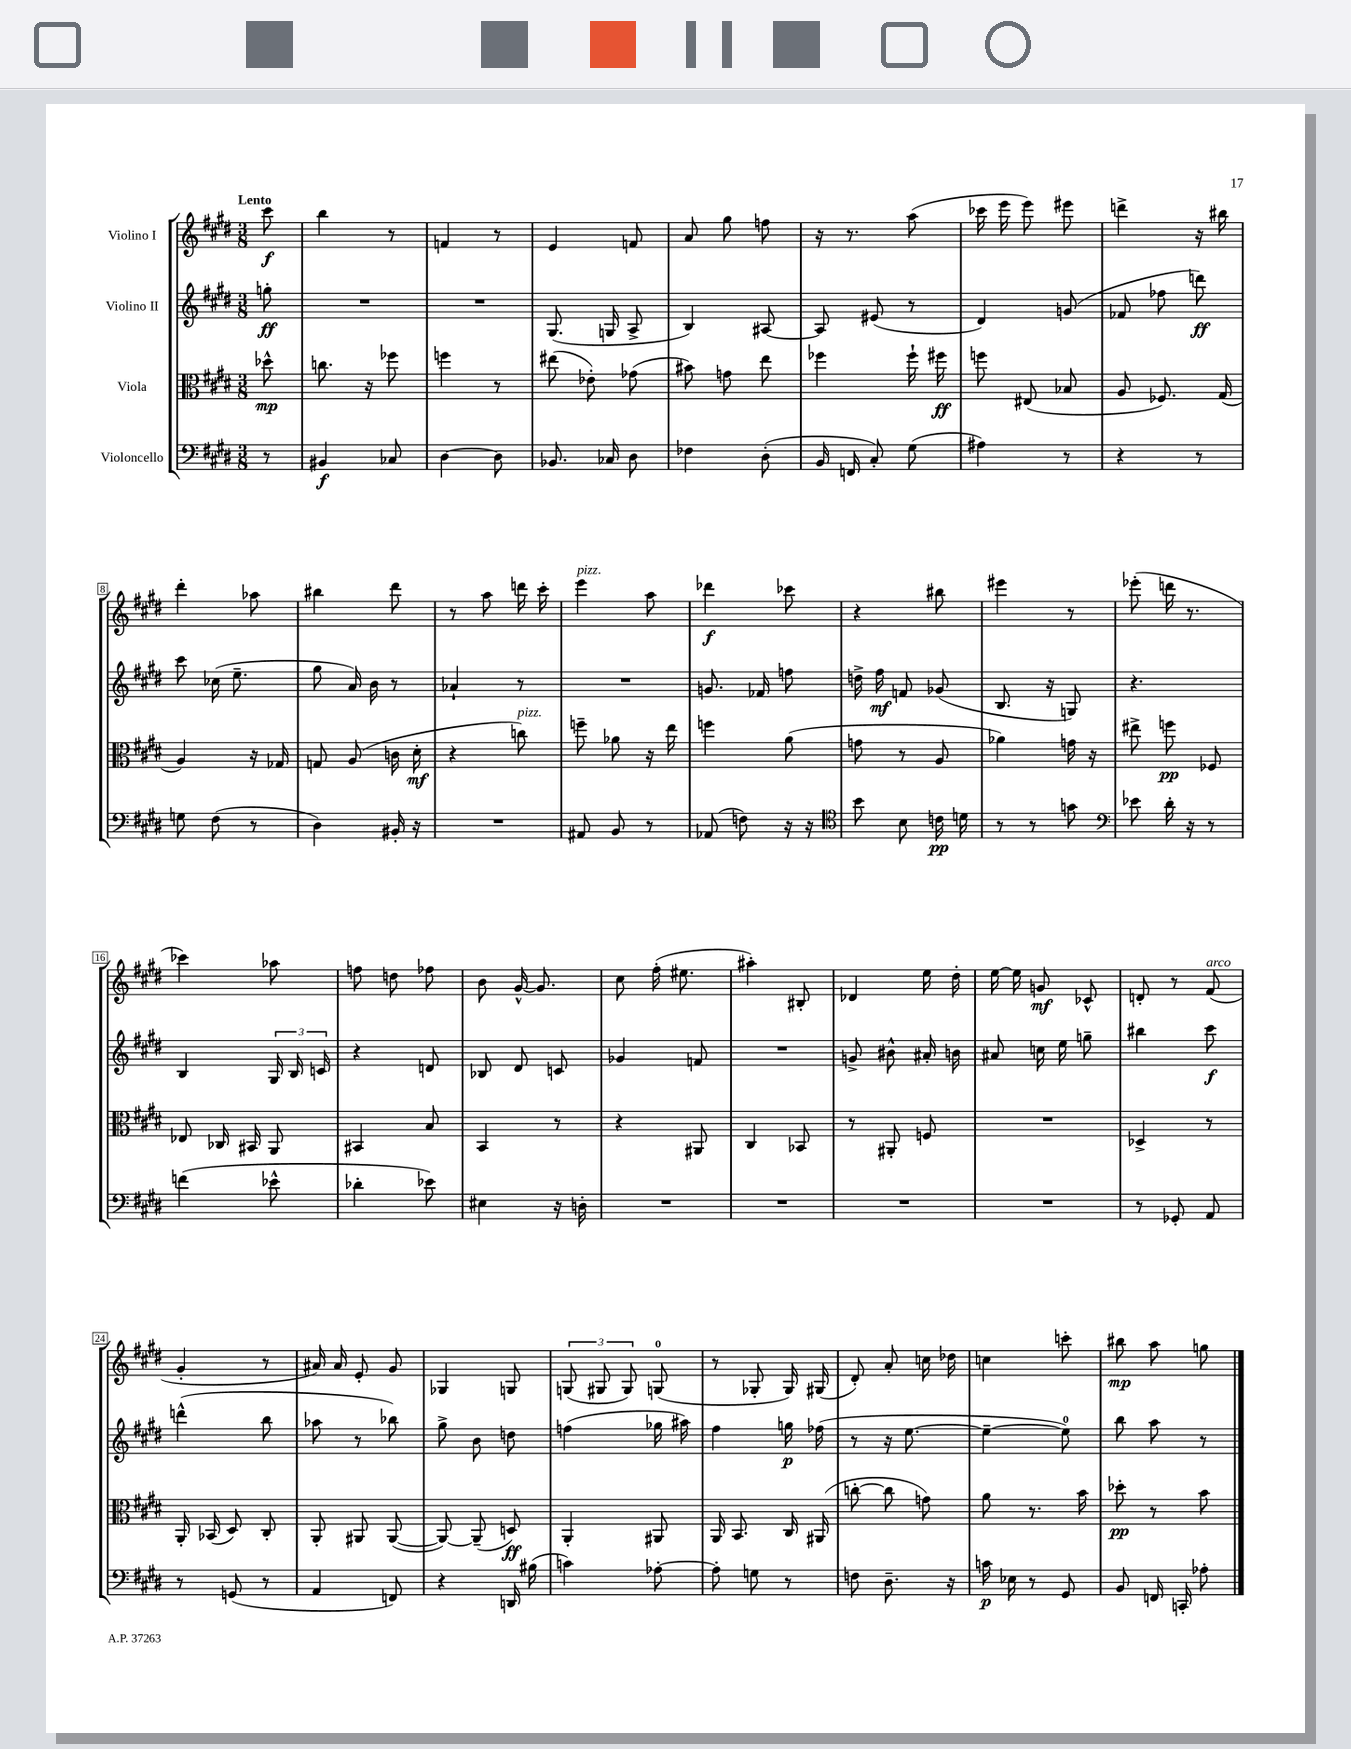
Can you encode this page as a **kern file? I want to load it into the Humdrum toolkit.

**kern	**dynam	**kern	**dynam	**kern	**dynam	**kern	**dynam
*part4	*part4	*part3	*part3	*part2	*part2	*part1	*part1
*staff4	*staff4	*staff3	*staff3	*staff2	*staff2	*staff1	*staff1
*I"Violoncello	*	*I"Viola	*	*I"Violino II	*	*I"Violino I	*
*clefF4	*	*clefC3	*	*clefG2	*	*clefG2	*
*k[f#c#g#d#]	*	*k[f#c#g#d#]	*	*k[f#c#g#d#]	*	*k[f#c#g#d#]	*
*M3/8	*	*M3/8	*	*M3/8	*	*M3/8	*
=	=	=	=	=	=	=	=
!	!	!	!	!	!	!LO:TX:a:B:t=Lento	!
8r	.	8dd-X^^\	mp	8ggn'\	ff	8ccc#\	f
=1	=1	=1	=1	=1	=1	=1	=1
4BB#X/	f	8.ccn\	.	4.r	.	4bb\	.
.	.	16r	.	.	.	.	.
8C-X/	.	8ff-X\	.	.	.	8r	.
=2	=2	=2	=2	=2	=2	=2	=2
[4D#\	.	4ffn\	.	4.r	.	4fn/	.
8D#\]	.	8r	.	.	.	8r	.
=3	=3	=3	=3	=3	=3	=3	=3
8.BB-X/	.	(8ee#X\	.	(8.G#/	.	4e/	.
.	.	8e-X'\)	.	.	.	.	.
16C-X/	.	.	.	16Gn/	.	.	.
8D#\	.	(8g-X\	.	8A^/	.	8fn/	.
=4	=4	=4	=4	=4	=4	=4	=4
4F-X\	.	8b#X\)	.	4B/)	.	8a/	.
.	.	8gn\	.	.	.	8gg#\	.
(8D#'\	.	8ee\	.	[8A#X/	.	8ffn\	.
=5	=5	=5	=5	=5	=5	=5	=5
16BB/	.	4ff-X\	.	8A#/]	.	16r	.
16FFn/	.	.	.	.	.	8.r	.
8C#'/)	.	.	.	(8e#X/	.	.	.
(8G#\	.	16ff-`\	.	8r	.	(8aa\	.
.	.	16ff#X\	ff	.	.	.	.
=6	=6	=6	=6	=6	=6	=6	=6
4A#X\)	.	8ffn\	.	4d#/)	.	16ccc-X\	.
.	.	.	.	.	.	16eee\	.
.	.	(8E#X/	.	.	.	8eee\)	.
8r	.	8B-X/	.	(8gn/	.	8eee#X\	.
=7	=7	=7	=7	=7	=7	=7	=7
4r	.	8A/	.	8f-X/	.	4dddn^\	.
.	.	8.F-X/)	.	8ff-X\	.	.	.
8r	.	.	.	8dddn\)	ff	16r	.
.	.	(16G#/	.	.	.	16bb#X\	.
!!LO:LB:g=z
=8	=8	=8	=8	=8	=8	=8	=8
8Gn\	.	4A/)	.	8ccc#\	.	4ddd#'\	.
(8F#\	.	.	.	(16cc-X\	.	.	.
.	.	.	.	8.ee~\	.	.	.
8r	.	16r	.	.	.	8aa-X\	.
.	.	16G-X/	.	.	.	.	.
=9	=9	=9	=9	=9	=9	=9	=9
4D#\)	.	8Gn/	.	8gg#\	.	4bb#X\	.
.	.	(8A/	.	16a/)	.	.	.
.	.	.	.	16b\	.	.	.
16BB#X'/	.	16cn\	.	8r	.	8ddd#\	.
16r	.	16d#'\	mf	.	.	.	.
=10	=10	=10	=10	=10	=10	=10	=10
4.r	.	4r	.	4a-X`/	.	8r	.
.	.	.	.	.	.	8aa\	.
!	!	!LO:TX:a:i:t=pizz.	!	!	!	!	!
.	.	8ccn\)	.	8r	.	16dddn\	.
.	.	.	.	.	.	16ccc#'\	.
=11	=11	=11	=11	=11	=11	=11	=11
!	!	!	!	!	!	!LO:TX:a:i:t=pizz.	!
8AA#X/	.	8ffn~\	.	4.r	.	4eee\	.
8BB/	.	8a-X\	.	.	.	.	.
8r	.	16r	.	.	.	8aa\	.
.	.	16ee\	.	.	.	.	.
=12	=12	=12	=12	=12	=12	=12	=12
(8AA-X/	.	4ffn\	.	8.gn/	.	4ddd-X\	f
8Fn\)	.	.	.	.	.	.	.
.	.	.	.	16f-X/	.	.	.
16r	.	(8a\	.	8ffn\	.	8ccc-X\	.
16r	.	.	.	.	.	.	.
=13	=13	=13	=13	=13	=13	=13	=13
*clefC4	*	*	*	*	*	*	*
8b\	.	8gn\	.	16ddn^\	.	4r	.
.	.	.	.	16ff#\	mf	.	.
8B\	.	8r	.	8fn/	.	.	.
16cn\	pp	8A/	.	(8g-X/	.	8bb#X\	.
16dn\	.	.	.	.	.	.	.
=14	=14	=14	=14	=14	=14	=14	=14
8r	.	4a-X\)	.	8.B/	.	4eee#X\	.
8r	.	.	.	.	.	.	.
.	.	.	.	16r	.	.	.
8gn\	.	16gn\	.	8Gn/)	.	8r	.
.	.	16r	.	.	.	.	.
=15	=15	=15	=15	=15	=15	=15	=15
*clefF4	*	*	*	*	*	*	*
8e-X\	.	8ee#X^\	.	4.r	.	(8eee-X'\	.
16d#'\	.	8ffn\	pp	.	.	16dddn\	.
16r	.	.	.	.	.	8.r	.
8r	.	8F-X/	.	.	.	.	.
!!LO:LB:g=z
=16	=16	=16	=16	=16	=16	=16	=16
(4fn\	.	8E-X/	.	4B/	.	4ccc-X\)	.
.	.	16C-X/	.	.	.	.	.
.	.	16BB#X/	.	.	.	.	.
8e-X^^\	.	8AA/	.	24G#/	.	8aa-X\	.
.	.	.	.	24B/	.	.	.
.	.	.	.	24cn/	.	.	.
=17	=17	=17	=17	=17	=17	=17	=17
4d-X'\	.	4BB#X/	.	4r	.	8ffn\	.
.	.	.	.	.	.	8ddn\	.
8e-X\)	.	8B/	.	8dn/	.	8ff-X\	.
=18	=18	=18	=18	=18	=18	=18	=18
4E#X\	.	4BB/	.	8B-X/	.	8b\	.
.	.	.	.	8d#/	.	[16g#^^/	.
.	.	.	.	.	.	8.g#/]	.
16r	.	8r	.	8cn/	.	.	.
16Dn'\	.	.	.	.	.	.	.
=19	=19	=19	=19	=19	=19	=19	=19
4.r	.	4r	.	4g-X/	.	8cc#\	.
.	.	.	.	.	.	(16ff#'\	.
.	.	.	.	.	.	8.ee#X\	.
.	.	8AA#X/	.	8fn/	.	.	.
=20	=20	=20	=20	=20	=20	=20	=20
4.r	.	4C#/	.	4.r	.	4aa#X'\)	.
.	.	8BB-X/	.	.	.	8B#X'/	.
=21	=21	=21	=21	=21	=21	=21	=21
4.r	.	8r	.	8gn^/	.	4d-X/	.
.	.	8AA#X'/	.	8b#X^^\	.	.	.
.	.	8Fn/	.	16a#X'/	.	16ee\	.
.	.	.	.	16bn\	.	16dd#'\	.
=22	=22	=22	=22	=22	=22	=22	=22
4.r	.	4.r	.	8a#X/	.	[16ee\	.
.	.	.	.	.	.	16ee\]	.
.	.	.	.	16ccn\	.	8gn/	mf
.	.	.	.	16ee\	.	.	.
.	.	.	.	8ggn~\	.	8c-X^^/	.
=23	=23	=23	=23	=23	=23	=23	=23
8r	.	4D-X^/	.	4bb#X\	.	8dn'/	.
8GG-X'/	.	.	.	.	.	8r	.
!	!	!	!	!	!	!LO:TX:a:i:t=arco	!
8AA/	.	8r	.	8ccc#\	f	(8f#/	.
!!LO:LB:g=z
=24	=24	=24	=24	=24	=24	=24	=24
8r	.	16AA'/	.	(4dddn^^\	.	4g#'/	.
.	.	(16BB-X/	.	.	.	.	.
(8GGn/	.	8D#/)	.	.	.	.	.
8r	.	8C#'/	.	8bb\	.	8r	.
=25	=25	=25	=25	=25	=25	=25	=25
4AA/	.	8AA'/	.	8aa-X\	.	16a#X/)	.
.	.	.	.	.	.	16a#/	.
.	.	8AA#X/	.	8r	.	8e'/	.
8FFn/)	.	([8AA#/	.	8bb-X\)	.	8g#/	.
=26	=26	=26	=26	=26	=26	=26	=26
4r	.	8AA#/_)	.	8gg#^\	.	4G-X/	.
.	.	(8AA#~/]	.	8b\	.	.	.
16DDn/	.	8Dn/)	ff	8ddn\	.	8Gn/	.
(16B#X\	.	.	.	.	.	.	.
=27	=27	=27	=27	=27	=27	=27	=27
4cn\)	.	4AA'/	.	(4ffn\	.	(12Gn/	.
.	.	.	.	.	.	12G#X/	.
.	.	.	.	.	.	12G#/)	.
[8A-X'\	.	8AA#X/	.	16gg-X\	.	(8Gn/	.
.	.	.	.	16aa#X\)	.	.	.
=28	=28	=28	=28	=28	=28	=28	=28
8A-'\]	.	16AA/	.	4ff#\	.	8r	.
.	.	8.BB/	.	.	.	.	.
8Gn\	.	.	.	.	.	8G-X'/	.
8r	.	16C#/	.	16ggn\	p	16G-/)	.
.	.	(16AA#X/	.	(16ff-X\	.	(16G#X/	.
=29	=29	=29	=29	=29	=29	=29	=29
8Fn\	.	[8ccn'\	.	8r	.	8d#'/)	.
8.D#~\	.	8cc\]	.	16r	.	8a'/	.
.	.	.	.	[8.ee\	.	.	.
.	.	8gn\)	.	.	.	16ccn\	.
16r	.	.	.	.	.	16dd-X\	.
=30	=30	=30	=30	=30	=30	=30	=30
16cn\	p	8a\	.	4ee~\_	.	4ccn\	.
16E-X\	.	.	.	.	.	.	.
8r	.	8.r	.	.	.	.	.
8GG#/	.	.	.	8ee\])	.	8cccn'\	.
.	.	16b\	.	.	.	.	.
=31	=31	=31	=31	=31	=31	=31	=31
8BB/	.	8dd-X'\	pp	8bb\	.	8bb#X\	mp
16FFn/	.	8r	.	8aa\	.	8aa\	.
16CCn'/	.	.	.	.	.	.	.
8A-X'\	.	8b\	.	8r	.	8ggn\	.
==	==	==	==	==	==	==	==
*-	*-	*-	*-	*-	*-	*-	*-
